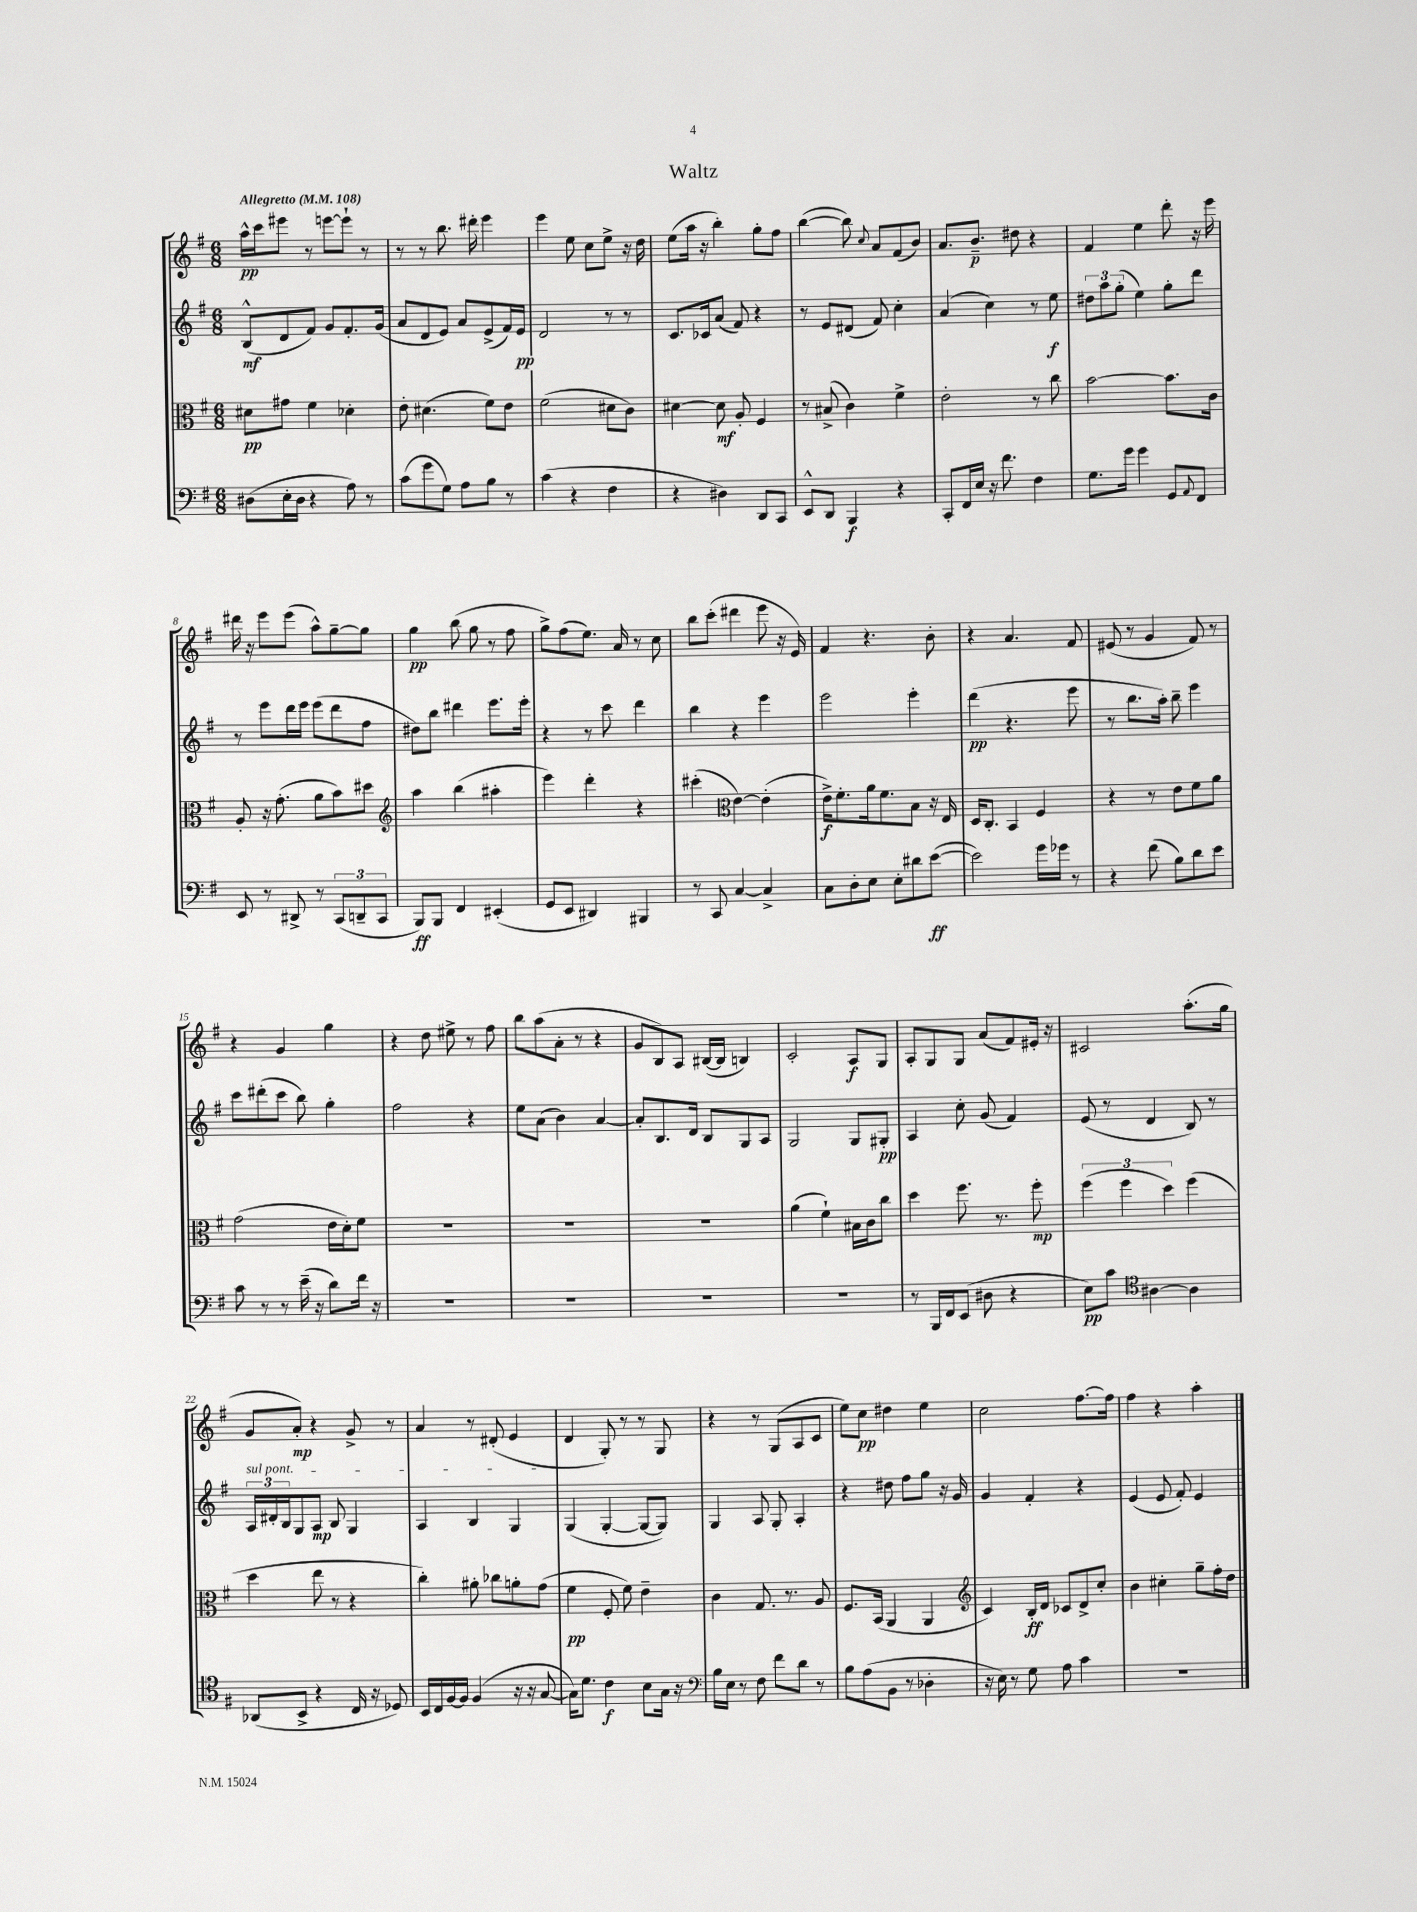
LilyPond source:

\header { title = "Waltz" }
<<
\new StaffGroup <<
\new Staff = "s0" {
    \clef treble \key g \major \numericTimeSignature \time 6/8 \tempo "Allegretto" 4 = 108
    a''16-^\pp c'''16 eis'''8 r8 e'''8~ e'''8-! r8 |
    r8 r8 b''8. dis'''16-. e'''4 |
    e'''4 e''8 c''8 e''8-> r16 d''16 |
    e''8( a''16 r16 b''4-.) g''8-. fis''8 |
    b''4~( b''8) \appoggiatura { c''8 } a'8 fis'8( b'8) |
    a'8. b'8.--\p dis''8 r4 |
    fis'4 e''4 d'''8-. r16 e'''16 |
    dis'''16 r16 e'''8 e'''8( a''8-^) g''8~-- g''8 |
    g''4\pp b''8( g''8 r8 fis''8 |
    g''8->) fis''8( e''8.) a'16 r8 c''8 |
    b''8 c'''8-.( dis'''4 e'''8 r16 e'16) |
    fis'4 r4. b'8-. |
    r4 a'4. fis'8 |
    eis'8( r8 g'4 fis'8) r8 |
    r4 g'4 g''4 |
    r4 d''8 eis''8-> r8 fis''8 |
    b''8 a''8( a'8-. r8 r4 |
    g'8 b8) a8 bis16~( bis16 b4) |
    c'2-. a8\f g8 |
    a8-. g8 g8 a'8( fis'8) eis'16-. r16 |
    cis'2 a''8.-.( g''16 |
    g'8 a'8-.\mp) r4 g'8-> r8 |
    a'4 r8 dis'8-.( e'4 |
    d'4 g8-.) r8 r8 g8 |
    r4 r8 g8( a8 c'8 |
    e''8) c''8\pp dis''4 e''4 |
    c''2 fis''8.~ fis''16 |
    fis''4 r4 a''4-. \bar "|." |
}
\new Staff = "s1" {
    \clef treble \key g \major \numericTimeSignature \time 6/8
    b8-^\mf( d'8 fis'8) g'8 fis'8.-. g'16( |
    a'8 d'8 e'8) a'8 e'8->( fis'16) e'16\pp |
    d'2 r8 r8 |
    c'8. ces'16 a'8( fis'8) r4 |
    r8 e'8 dis'8( fis'8) c''4-. |
    a'4( c''4) r8 e''8\f |
    \tuplet 3/2 { dis''8 a''8 g''8-.( } e''4) g''8-. d'''8 |
    r8 e'''8 d'''16 e'''16 e'''8( d'''8 fis''8 |
    dis''8) b''8 dis'''4 e'''8. e'''16-. |
    r4 r8 c'''8 d'''4 |
    b''4 r4 e'''4 |
    e'''2 e'''4-. |
    d'''4\pp( r4. e'''8 |
    r8 b''8. a''16-.) b''8-- e'''4 |
    c'''8 dis'''8-.( c'''8 b''8) g''4-. |
    fis''2 r4 |
    e''8 a'8( b'4) a'4~ |
    a'8-. b8. d'16 b8 g8 a8 |
    g2 g8 gis8-.\pp |
    a4 c''8-. g'8( fis'4) |
    e'8( r8 d'4 b8) r8 |
    \tuplet 3/2 { \once \override TextSpanner.bound-details.left.text = \markup { \italic "sul pont." } a16\startTextSpan dis'16-. b16 } g8 a8\mp b8 g4 |
    a4 b4 g4\stopTextSpan |
    g4( g4~-. g8~ g8) |
    g4 a8 g8-. a4-. |
    r4 dis''8 fis''8 g''8 r16 g'16 |
    g'4 fis'4-. r4 |
    e'4( e'8 fis'8-.) e'4 \bar "|." |
}
\new Staff = "s2" {
    \clef alto \key g \major \numericTimeSignature \time 6/8
    dis'8\pp gis'8 fis'4 des'4-. |
    e'8-. dis'4.( fis'8) e'8 |
    fis'2( dis'8 c'8) |
    dis'4~ dis'8\mf a8-. fis4 |
    r8 bis8->( c'4) fis'4-> |
    e'2-. r8 c''8 |
    b'2~ b'8. c'16 |
    a8-. r16 g'8.-.( a'8 b'8) dis''8 |
    \clef treble a''4 b''4( ais''4-. |
    e'''4) d'''4-. r4 |
    cis'''4-.( \clef alto e'4~) e'4-.( |
    e'16->\f) fis'8.-. a'16 fis'8. b8 r16 e16 |
    d16 c8.-. b,4 fis4 |
    r4 r8 e'8 fis'8 a'8 |
    g'2( e'16 d'16-.) fis'8 |
    R2. |
    R2. |
    R2. |
    a'4( fis'4-!) bis16 c'16 c''8 |
    d''4 fis''8. r8. fis''8-.\mp |
    \tuplet 3/2 { fis''4( fis''4 d''4) } fis''4( |
    d''4 e''8 r8 r4 |
    c''4-.) ais'8-. ces''8 a'8-. g'8( |
    fis'4\pp fis8-. fis'8) e'4-- |
    c'4 g8. r8. a8 |
    fis8. b,16( a,4 a,4 |
    \clef treble c'4) b16-.\ff d'16 ces'8 d'8-> c''8-. |
    b'4 cis''4-. g''8-- fis''16-. d''16 \bar "|." |
}
\new Staff = "s3" {
    \clef bass \key g \major \numericTimeSignature \time 6/8
    dis8( e16-. dis16 r4 a8) r8 |
    c'8( g'8 g8) a8 b8 r8 |
    c'4( r4 fis4 |
    r4 dis4) d,8 c,8 |
    e,8-^ d,8 b,,4\f r4 |
    c,8-. fis,16 e16 r16 fis'8. fis4 |
    g8. g'16 g'4 g,8 \appoggiatura { a,8 } fis,8 |
    e,8 r8 dis,8-> r8 \tuplet 3/2 { c,8( d,8-- c,8 } |
    b,,8\ff) b,,8 fis,4 eis,4-.( |
    g,8 e,8 dis,4) bis,,4 |
    r8 c,8 c4~ c4-> |
    c8 d8-. e8 e8-. dis'8 e'8~\ff( |
    e'2) g'16 ges'16 r8 |
    r4 fis'8( b8) d'8 e'8 |
    c'8 r8 r8 e'16--( r16 d'8) fis'16 r16 |
    R2. |
    R2. |
    R2. |
    R2. |
    r8 b,,16 fis,16 e,8( dis8 r4 |
    e8\pp) c'8 \clef tenor ais4~ ais4 |
    aes,8( b,8-> r4 c16 r16 des8) |
    b,16 c16 fis16~ fis16 fis4( r16 r16 g8~ |
    g16) d'8. c'4\f b8 g16 r16 |
    \clef bass b16 e16 r8 fis8 fis'8 d'8 r8 |
    b8 a8( b,8 r8 des4-. |
    r16 e16) r8 g8 a8 c'4 |
    R2. \bar "|." |
}
>>
>>
